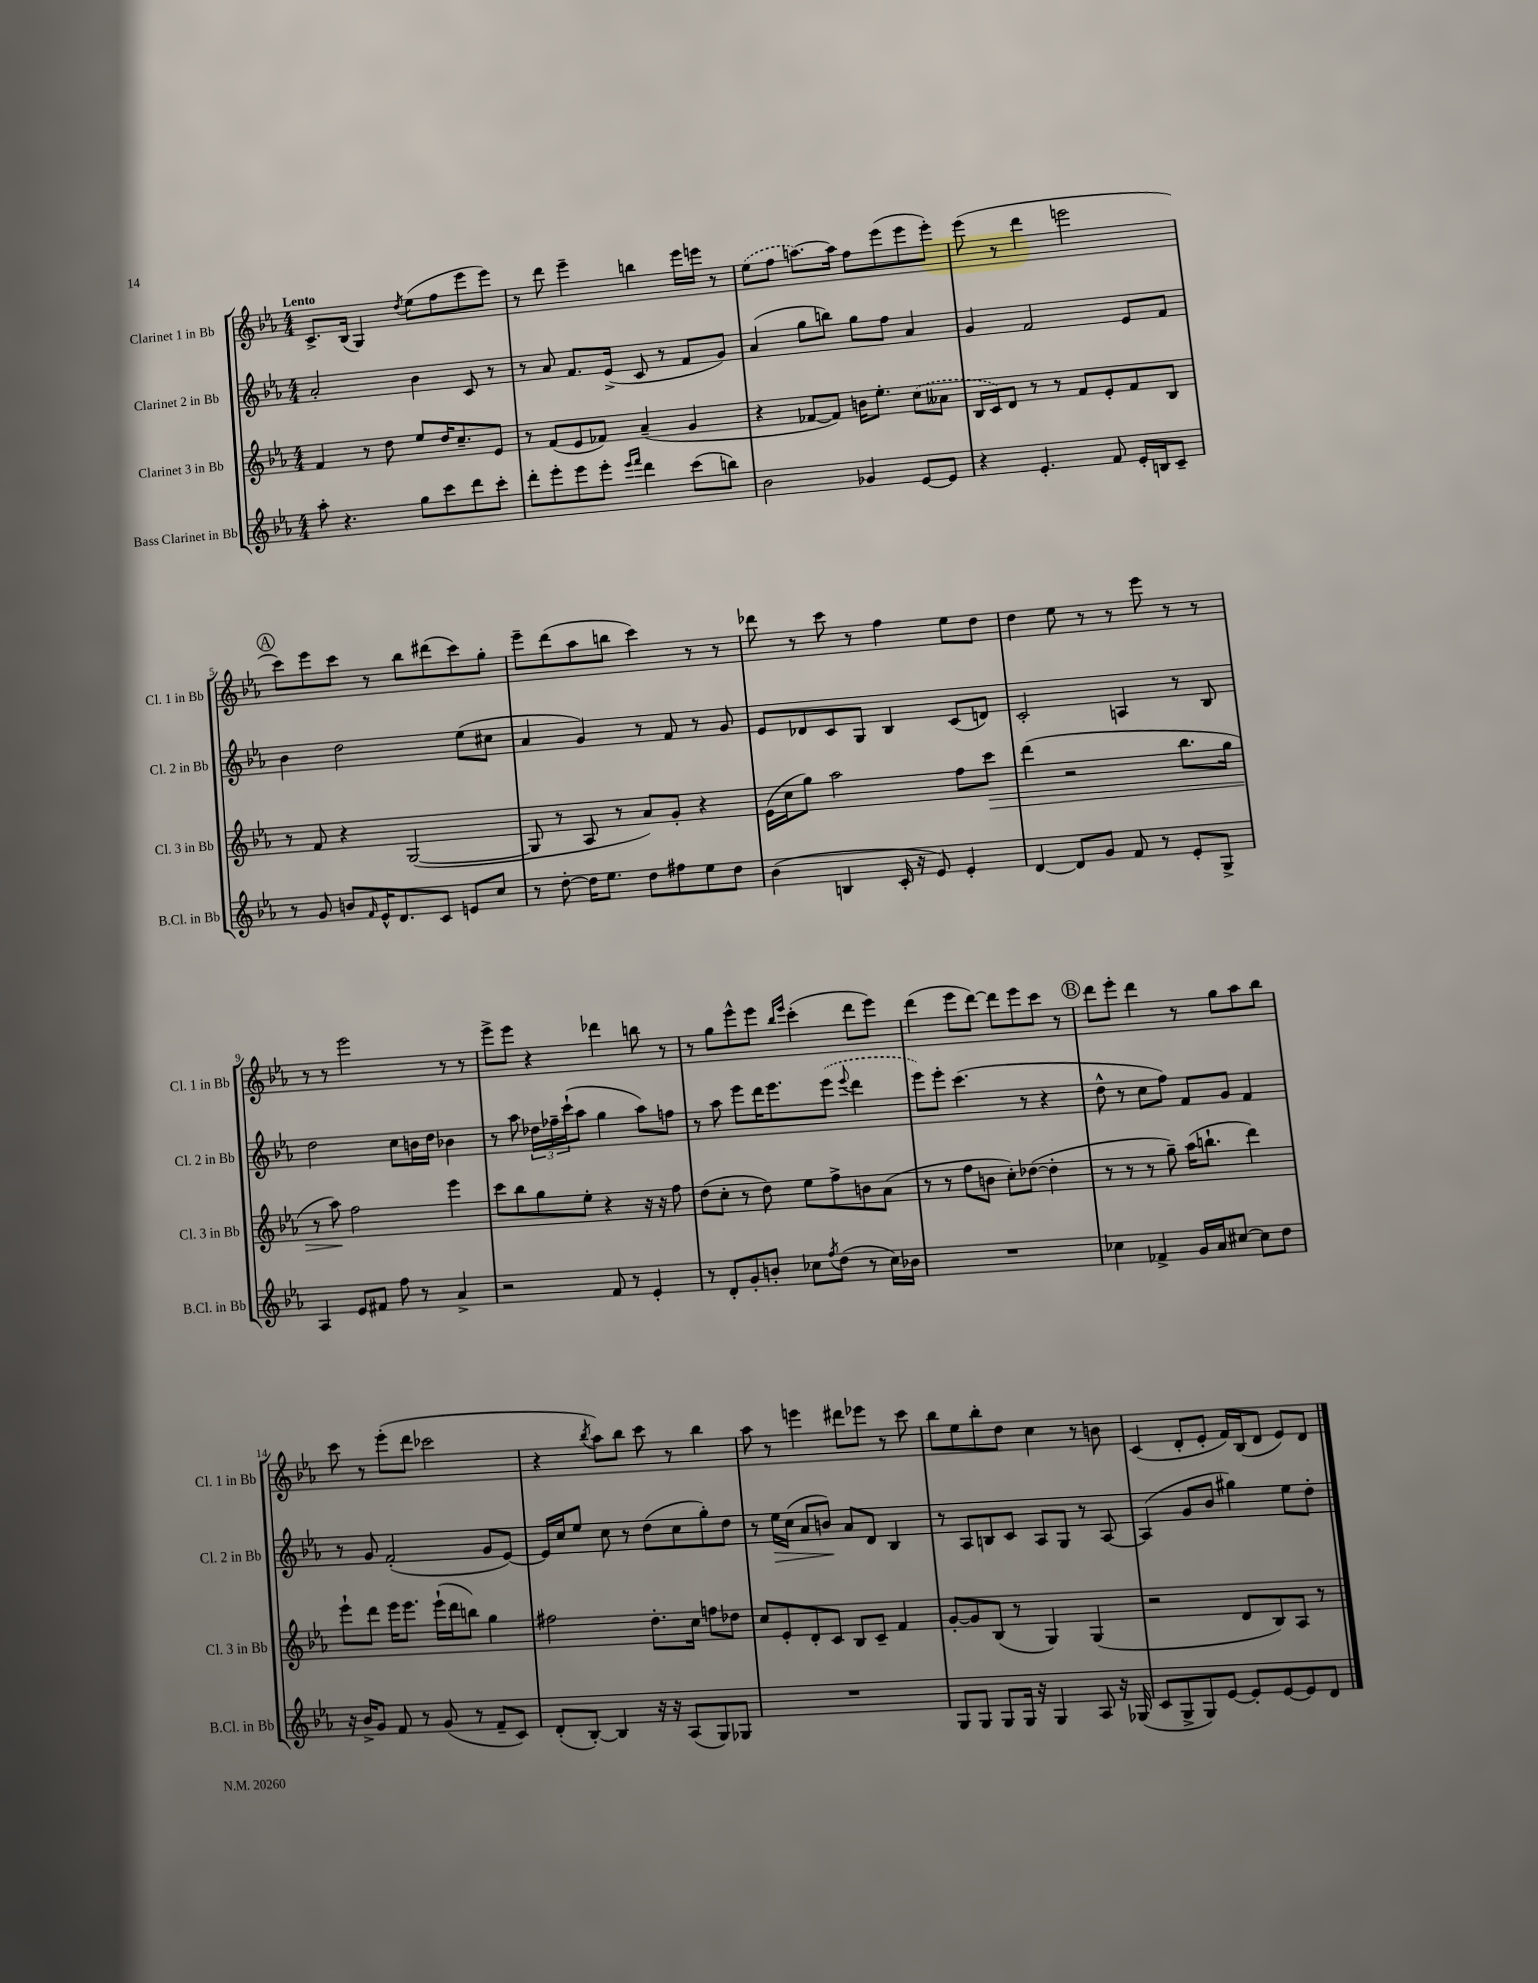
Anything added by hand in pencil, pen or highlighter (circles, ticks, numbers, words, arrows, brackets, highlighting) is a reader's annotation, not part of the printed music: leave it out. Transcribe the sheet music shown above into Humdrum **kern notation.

**kern	**kern	**dynam	**kern	**dynam	**kern
*part4	*part3	*part3	*part2	*part2	*part1
*staff4	*staff3	*staff3	*staff2	*staff2	*staff1
*I"Bass Clarinet in Bb	*I"Clarinet 3 in Bb	*	*I"Clarinet 2 in Bb	*	*I"Clarinet 1 in Bb
*I'B.Cl. in Bb	*I'Cl. 3 in Bb	*	*I'Cl. 2 in Bb	*	*I'Cl. 1 in Bb
*clefG2	*clefG2	*	*clefG2	*	*clefG2
*k[b-e-a-]	*k[b-e-a-]	*	*k[b-e-a-]	*	*k[b-e-a-]
*M4/4	*M4/4	*	*M4/4	*	*M4/4
=1	=1	=1	=1	=1	=1
!	!	!	!	!	!LO:TX:a:B:t=Lento
8aa-'\	4f/	.	2a-'/	.	8.c^/L
4.r	.	.	.	.	.
.	.	.	.	.	(16B-/Jk
.	8r	.	.	.	4G/)
.	8dd\	.	.	.	.
.	.	.	.	.	8qdd/
8gg\L	8ee-/L	.	4b-\	.	(8ee-\L
8ccc\	16dd/K	.	.	.	8ff\
.	8.cc~/	.	.	.	.
8ddd\	.	.	8c/	.	8eee-\
8ccc'\J	8e-/J	.	8r	.	8eee-\J)
=2	=2	=2	=2	=2	=2
8ddd'\L	8r	.	8r	.	8r
8eee-'\	(8f/L	.	8a-/	.	8ddd\
8eee-\	8e-/	.	8.f/L	.	4eee-~\
8eee-'\J	8f-X/J)	.	.	.	.
.	.	.	(16e-^/Jk	.	.
16qqeee-/LL	.	.	.	.	.
16qqfff/JJ	.	.	.	.	.
4ddd\	(4a-~/	.	8c/	.	4bbn\
.	.	.	8r	.	.
(8ccc\L	4g/	.	8f/L	.	16eee-\LL
.	.	.	.	.	16eeen\JJ
8bbn\J)	.	.	8g/J)	.	8r
=3	=3	=3	=3	=3	=3
2b-\	4r	.	(4a-/	.	(8ee-\L
.	.	.	.	.	8ff\J
.	[8f-X/L	.	8gg\L	.	[8.aan\L)
.	8f-/J])	.	8bbn\J)	.	.
.	.	.	.	.	16aa\Jk]
4g-X/	16bn\KL	.	8gg\L	.	8ff\L
.	8.ee-'\J	.	.	.	.
.	.	.	8ff\J	.	(8eee-\
[8e-/L	(8cc\L	.	4a-/	.	8eee-\
8e-/J]	8a--X\J	.	.	.	8eee-'\J)
=4	=4	=4	=4	=4	=4
4r	16B-/LL	.	4g/	.	(8eee-\
.	16c/J)	.	.	.	.
.	8d/J	.	.	.	8r
4.e-'/	8r	.	2f/	.	4ddd\
.	8r	.	.	.	.
.	8f/L	.	.	.	2eeen\
8f/	8e-'/	.	.	.	.
16e-'/LL	8f/	.	8e-/L	.	.
16Bn/J	.	.	.	.	.
8c~/J	8B-/J	.	8f/J	.	.
!!LO:LB:g=z
!!LO:REH:place=s1:t=A
=5	=5	=5	=5	=5	=5
8r	8r	.	4b-\	.	8ccc\L)
8g/	8f/	.	.	.	8eee-\
8bn/L	4r	.	2dd\	.	8ccc\J
16qqf/	.	.	.	.	.
16e-^^/K	.	.	.	.	8r
8.d/	.	.	.	.	.
.	([2G/	.	.	.	8bb-\L
8c/J	.	.	.	.	(8ddd#X\
8en/L	.	.	(8ee-\L	.	8ccc\)
8cc/J	.	.	8cc#X\J	.	8gg'\J
=6	=6	=6	=6	=6	=6
8r	8G/]	.	4a-/	.	8eee-~\L
[8dd'\	8r	.	.	.	(8ddd\
16dd\KL]	8A-/	.	4g/)	.	8aa-\
8.ee-\J	.	.	.	.	.
.	8r	.	.	.	8bbn\J
8dd\L	8a-/L)	.	8r	.	4ccc\)
8ff#X\	8g'/J	.	8f/	.	.
8ee-\	4r	.	8r	.	8r
8dd\J	.	.	8g/	.	8r
=7	=7	=7	=7	=7	=7
(4b-\	(16e-\LL	.	8e-/L	.	8ddd-X\
.	16cc\J	.	.	.	.
.	8gg\J)	.	8d-X/	.	8r
4Bn/	2aa-\	.	8c/	.	8ccc\
.	.	.	8G/J	.	8r
16c'/	.	.	4B-/	.	4ff\
16r	.	.	.	.	.
8e-/)	.	.	.	.	.
4e-'/	8ff\L	.	(8c/L	.	8ee-\L
!	!	!LO:HP:b	!	!	!
.	8ccc\J	>	8dn/J)	.	8dd\J
=8	=8	=8	=8	=8	=8
[4d/	(4ddd\	.	2c'/	.	4dd\
8d/L]	2r	.	.	.	8ee-\
8g/J	.	.	.	.	8r
8f/	.	.	4An/	.	8r
8r	.	.	.	.	8eee-\
8e-'/L	8.bb-\L	.	8r	.	8r
8G^/J	.	.	8B-/	.	8r
.	16gg\Jk	.	.	.	.
!!LO:LB:g=z
=9	=9	=9	=9	=9	=9
4A-/	8r	.	2dd\	.	8r
.	8aa-\)	.	.	.	8r
8e-/L	2ff\	]	.	.	2eee-\
8f#X/J	.	.	.	.	.
8ff\	.	.	8cc\L	.	.
8r	.	.	16bn\L	.	.
.	.	.	16dd\JJ	.	.
4a-^/	4eee-\	.	4b-X\	.	8r
.	.	.	.	.	8r
=10	=10	=10	=10	=10	=10
2r	8ccc\L	.	8r	.	8eee-^\L
.	8bb-\	.	8aa-\	.	8eee-\J
.	8gg\	.	24dd-X\LL	.	4r
.	.	.	24ff-X~\	.	.
.	.	.	(24ccc`\J	.	.
.	8ee-'\J	.	8aa-\J	.	.
8f/	4r	.	4gg\	.	4ddd-X\
8r	.	.	.	.	.
4e-'/	16r	.	8aa-\L)	.	8bbn\
.	16r	.	.	.	.
.	8ff\	.	8ffn\J	.	8r
=11	=11	=11	=11	=11	=11
8r	(8dd\L	.	8r	.	8r
8d'/L	8cc'\J	.	8aa-\	.	8gg\L
8g'/	8r	.	8eee-\L	.	8eee-^^\
8bn'/J	8dd\)	.	16ddd\K	.	8eee-\J
.	.	.	8.eee-\	.	.
.	.	.	.	.	16qqbb-/LL
.	.	.	.	.	16qqeee-/JJ
8cc-X\L	8ee-\L	.	.	.	(4ccc'\
8qff/	.	.	.	.	.
(8dd\J	8ff^\	.	(8eee-\J	.	.
.	.	.	8qqeee-/	.	.
8r	8bn\	.	4ddd\	.	8ddd\L
16cc-\LL)	(8a-\J	.	.	.	8eee-\J)
16b-X\JJ	.	.	.	.	.
=12	=12	=12	=12	=12	=12
1r	8r	.	8eee-\L)	.	(4ddd\
.	8r	.	8eee-'\J	.	.
.	8ff\L	.	(4.ccc\	.	8eee-\L
.	8bn\J	.	.	.	[8ddd\J)
.	8cc'\L)	.	.	.	8ddd\L]
.	([8dd-X\J	.	8r	.	8eee-\
.	4dd-'\]	.	4r	.	8ccc\J
.	.	.	.	.	8r
!!LO:REH:place=s1:t=B
=13	=13	=13	=13	=13	=13
4cc-X\	8r	.	8dd^^\	.	8ddd\L
.	8r	.	8r	.	8eee-'\J
4f-X^/	8r	.	8cc\L	.	4ddd\
.	8gg~\)	.	8ff\J)	.	.
16g/LL	(16aa-\KL	.	8f/L	.	8r
16a-/J	8.bbn`\J	.	.	.	.
[8cc#X/J	.	.	8g/J	.	8gg\L
8cc#\L]	4ddd\)	.	4f/	.	8aa-\
8dd\J	.	.	.	.	8bb-\J
!!LO:LB:g=z
=14	=14	=14	=14	=14	=14
16r	8eee-`\L	.	8r	.	8ccc\
16b-^/KL	.	.	.	.	.
8g/J	8ddd\J	.	8g/	.	8r
8f/	16eee-\KL	.	(2f'/	.	(8eee-'\L
.	8.eee-\J	.	.	.	.
8r	.	.	.	.	8ddd\J
(8g/	(16eee-`\LL	.	.	.	2ccc-X\
.	16ddd\J	.	.	.	.
8r	8bbn\J)	.	.	.	.
8f~/L	4gg\	.	8g/L	.	.
8c/J)	.	.	[8e-/J)	.	.
=15	=15	=15	=15	=15	=15
(8d'/L	2ff#X\	.	16e-/LL]	.	4r
.	.	.	16cc/J	.	.
[8B-'/J)	.	.	8ee-/J	.	.
.	.	.	.	.	8qbb-/
4B-/]	.	.	8cc\	.	8aa-\L)
.	.	.	8r	.	8bb-\J
16r	8.dd'\L	.	(8dd\L	.	8ccc\
16r	.	.	.	.	.
(8A-/L	.	.	8cc\	.	8r
.	16cc\Jk	.	.	.	.
8G/)	8ffn\L	.	8gg'\)	.	4bb-\
8G-X/J	8dd-X\J	.	8dd\J	.	.
=16	=16	=16	=16	=16	=16
1r	8cc/L	.	8r	.	8aa-\
!	!	!	!	!LO:HP:b	!
.	8e-'/	.	16ee-\LL	>	8r
.	.	.	(16cc\JJ	.	.
.	8d'/	.	8a-/L	.	4eeen\
.	8c/J	.	8bn/J)	.	.
.	8B-/L	.	8a-/L	]	8ddd#X\L
.	8c~/J	.	8d/J	.	8eee-X\J
.	4f/	.	4B-/	.	8r
.	.	.	.	.	8ccc\
=17	=17	=17	=17	=17	=17
8G/L	[8g'/L	.	8r	.	8bb-\L
8G/J	8g/]	.	8A-/L	.	8ee-\
8G/L	(8B-/J	.	8Bn/	.	8bb-'\
16G/Jk	8r	.	8c/J	.	8dd\J
16r	.	.	.	.	.
4G/	4G/)	.	8A-/L	.	4cc\
.	.	.	8G/J	.	.
8A-/	(4G/	.	8r	.	8r
16r	.	.	[8A-/	.	8bn\
(16G-X/	.	.	.	.	.
=18	=18	=18	=18	=18	=18
8c/L	2r	.	(4A-/]	.	(4c/
8G^/	.	.	.	.	.
8G/)	.	.	8g/L	.	8d'/L
[8e-/J	.	.	8b-/J	.	8e-'/J
8e-'/L]	8d/L	.	4gg#X\)	.	16f/LL)
.	.	.	.	.	(16B-/J
[8e-/	8B-/)	.	.	.	8d/J
8e-/]	8A-/J	.	8ee-\L	.	8e-/L)
8d/J	8r	.	8dd'\J	.	8d/J
==	==	==	==	==	==
*-	*-	*-	*-	*-	*-
